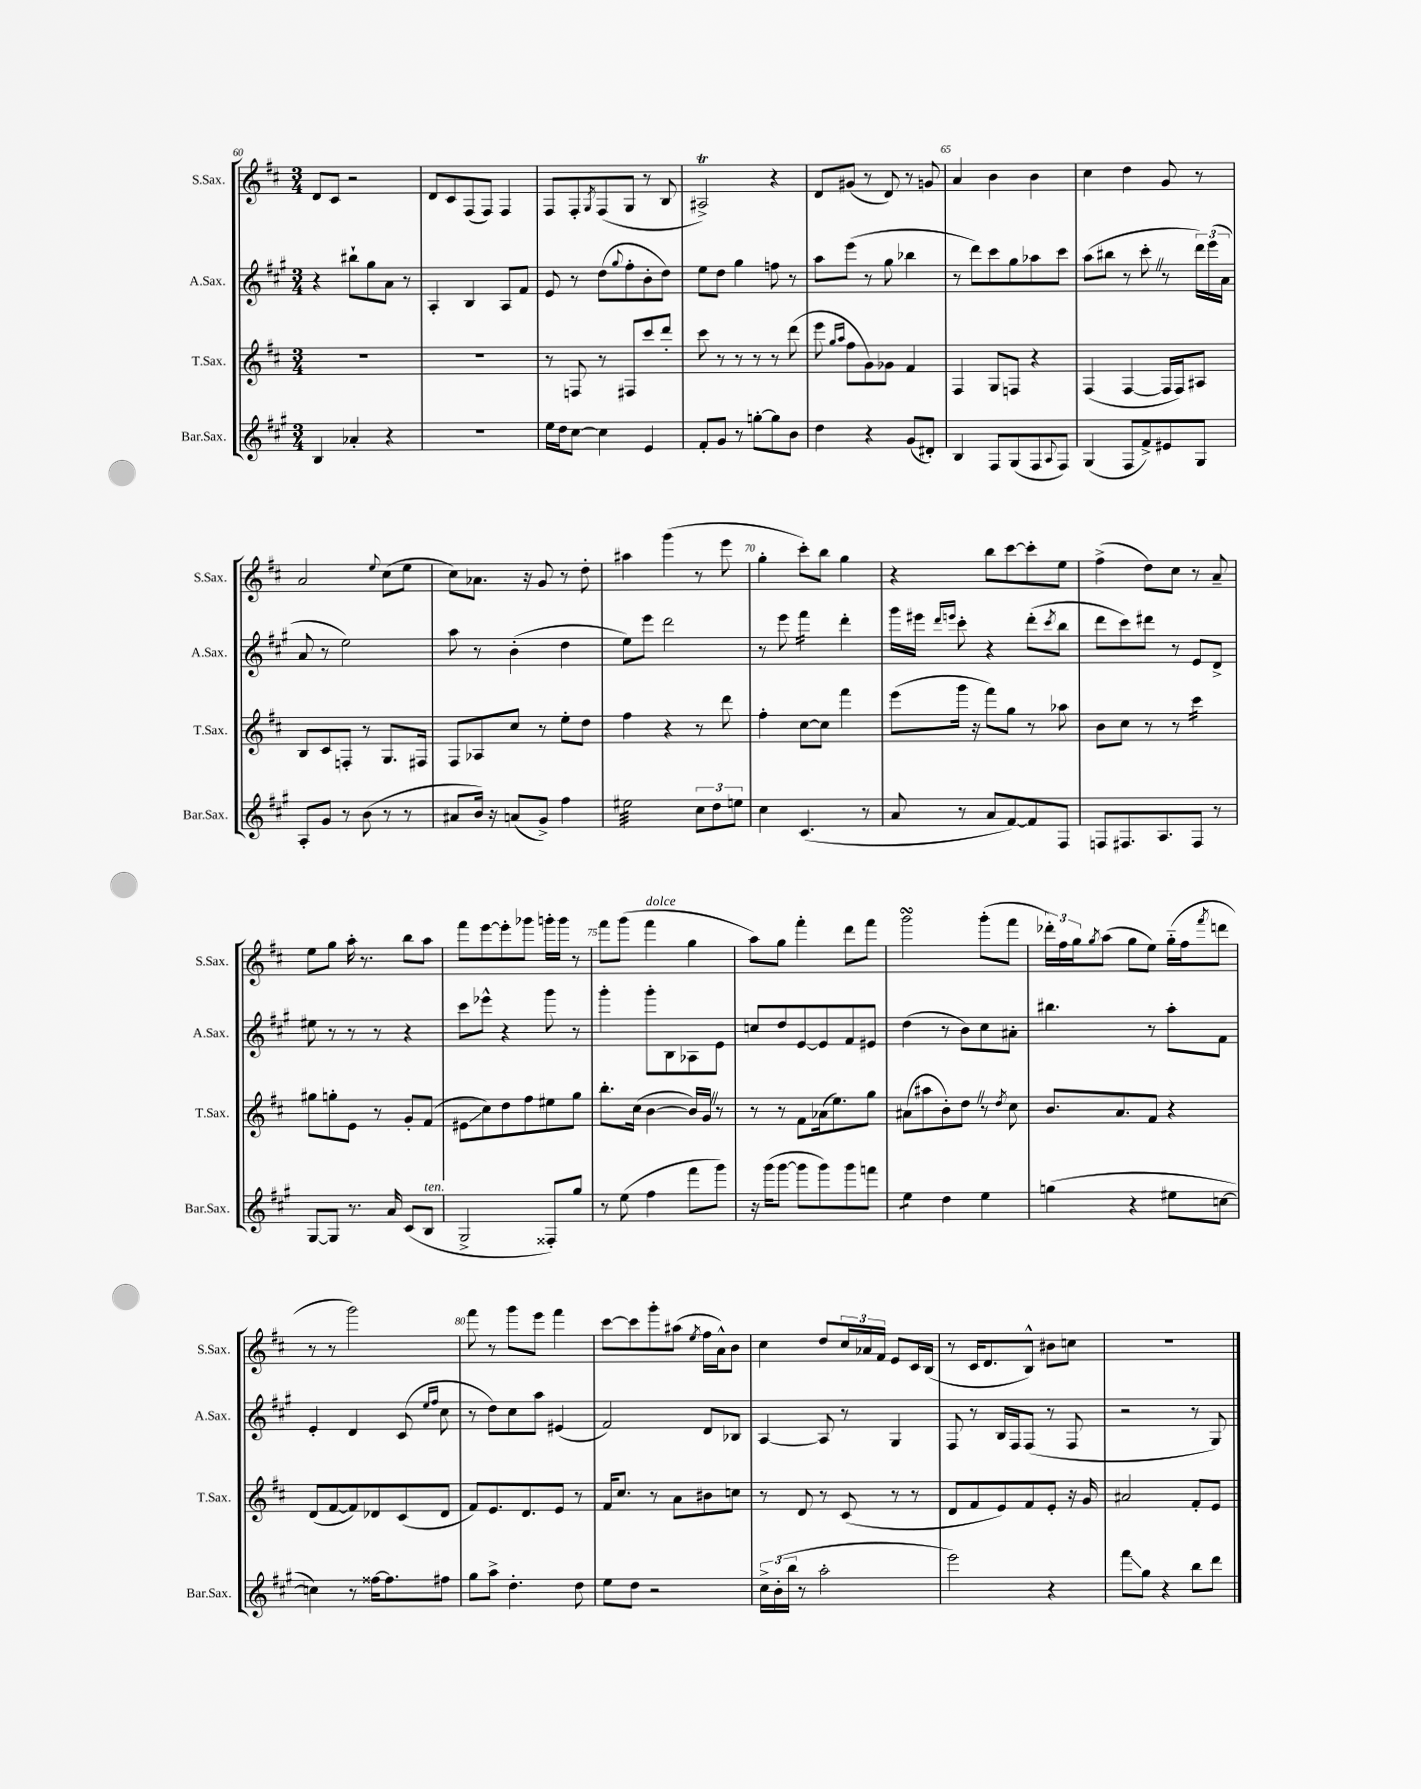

**kern	**kern	**kern	**kern
*staff4	*staff3	*staff2	*staff1
*clefG2	*clefG2	*clefG2	*clefG2
*k[f#c#g#]	*k[f#c#]	*k[f#c#g#]	*k[f#c#]
*M3/4	*M3/4	*M3/4	*M3/4
4B	2.r	4r	8d
.	.	.	8c#
4a-'	.	8bb#`	2r
.	.	8gg#	.
4r	.	8a	.
.	.	8r	.
=	=	=	=
2.r	2.r	4A'	8d
.	.	.	8c#
.	.	4B	(8F#
.	.	.	8F#)
.	.	8A	4F#
.	.	8f#	.
=	=	=	=
16ee	8r	8e	8F#
16dd	.	.	.
[8cc#	8F	8r	8F#'
.	.	.	8qG
4cc#]	8r	(8dd	(8F#
.	.	8qqgg#	.
.	8F#	8ff#'	8G
4e	8ccc#	8b'	8r
.	8ddd'	8dd)	8B
=	=	=	=
8f#'	8ccc#	8ee	2A#^)
8g#	8r	8dd	.
8r	8r	4gg#	.
[8gg'	8r	.	.
8gg]	8r	8ff	4r
8b	(8ddd	8r	.
=	=	=	=
4dd	8eee	8aa	8d
.	16qqgg	.	.
.	16qqaa	.	.
.	8ff#	(8eee	(8g#
4r	8g)	8r	8r
.	8g-	8gg#	8d)
(8g#	4f#	4bb-	8r
8d#')	.	.	8g
=	=	=	=
4B	4F#	8r	4a
.	.	8ddd)	.
8F#	8G	8ccc#	4b
(8G#	8F	8gg#	.
8F#	4r	8aa-	4b
8qqA	.	.	.
8F#)	.	8ccc#	.
=	=	=	=
(4G#	(4F#	(8aa	4cc#
.	.	8bb#	.
8F#	[4F#	8r	4dd
8f#^)	.	8ccc#'	.
8e#	16F#]	8r	8g
.	16F#)	.	.
8G#	8A#	24ddd)	8r
.	.	(24eee	.
.	.	24a	.
=	=	=	=
8A'	8B	8a	2a
8g#	8c#	8r	.
8r	8F'	2ee)	.
(8b	8r	.	.
.	.	.	8qqee
8r	8.G	.	(8cc#
8r	.	.	8ee
.	16F#	.	.
=	=	=	=
8a#	8F#	8aa	8cc#)
16b)	8A-	8r	8.a-
16r	.	.	.
(8a	8cc#	(4b'	.
.	.	.	16r
8g#^)	8r	.	8g
4ff#	8ee'	4dd	8r
.	8dd	.	8dd'
=	=	=	=
2ee#	4ff#	8ee)	4aa#
.	.	8eee	.
.	4r	2ddd	(4ggg
12cc#	8r	.	8r
12dd	.	.	.
.	8ddd	.	8eee
12ee	.	.	.
=	=	=	=
4cc#	4ff#'	8r	4gg'
.	.	8eee	.
(4.c#	[8cc#	4fff#	8ccc#')
.	8cc#]	.	8bb
.	4fff#	4ddd'	4gg
8r	.	.	.
=	=	=	=
8a	(8eee	16ggg#	4r
.	.	16eee#	.
.	.	16qqddd	.
.	.	16qqeee	.
8r	16ggg	8ccc#'	.
.	16r	.	.
8a	8fff#)	4r	8bb
[8f#)	8gg	.	[8ccc#
8f#]	8r	(8ddd'	8ccc#']
.	.	8qccc#	.
8F#	8aa-	8bb	8ee
=	=	=	=
8F	8b	8ddd	(4ff#^
8.F#	8cc#	8ccc#)	.
.	8r	8ddd#	8dd)
8.A	.	.	.
.	8r	8r	8cc#
8F#	4ccc#	8e	8r
8r	.	8d^	8a~
=	=	=	=
[8G#	8gg#	8ee#	8ee
8G#]	8gg'	8r	8gg
8.r	8e	8r	16aa'
.	.	.	8.r
.	8r	8r	.
16a	.	.	.
(8c#	8g'	4r	8bb
8B	(8f#	.	8aa
=	=	=	=
2G#^	8e#	8ccc#	8fff#
.	8cc#)	8eee-^^	[8eee
.	8dd	4r	8eee']
.	8ff#	.	8ggg-
8F##')	8ee#	8ggg#	16ggg'
.	.	.	16ggg
8gg#	8gg	8r	8r
=	=	=	=
8r	8.bb'	4ggg#'	8fff#
(8ee	.	.	(8ggg
.	(16cc#	.	.
4ff#	[4b	8ggg#'	4fff#
.	.	8B	.
8fff#	16b])	8A-	4gg
.	16g	.	.
8ggg#)	8r	8e	.
=	=	=	=
16r	8r	8cc	8aa)
(16ggg#	.	.	.
[8ggg#	8r	8dd	8gg
8ggg#]	8f#	[8e	4fff#'
8ggg#)	(16a-	8e]	.
.	8.ee)	.	.
8ggg#	.	8f#	8ddd
8fff	8gg	8e#	8fff#
=	=	=	=
4ee	(8a#	(4dd	2ggg
.	8aa#	.	.
4dd	8b')	8r	.
.	8dd	8b)	.
4ee	8r	8cc#	(8ggg'
.	8qdd	.	.
.	8cc#	8a#'	8fff#
=	=	=	=
(4gg	8.b	4.bb#	24ddd-')
.	.	.	24ff#
.	.	.	24gg
.	.	.	8qgg
.	.	.	(8aa
.	8.a	.	.
4r	.	.	8gg
.	8f#	8r	8ee)
8ee#	4r	8aa'	(16gg'~
.	.	.	16ff#
.	.	.	8qfff#
[8cc	.	8f#	8ddd
=	=	=	=
4cc])	(8d	4e'	8r
.	[8f#	.	8r
8r	8f#])	4d	2ggg)
[16ff##	8d-	.	.
8.ff##]	.	.	.
.	(8c#	(8c#	.
.	.	16qqee	.
.	.	16qqff#	.
8ff#	8d-	8cc#	.
=	=	=	=
8gg#	8f#)	8r	8fff#
8aa^	8.e	8dd)	8r
4.dd'	.	8cc#	8ggg
.	8.d	.	.
.	.	8aa	8eee
.	8e	(4e#	4fff#
8dd	8r	.	.
=	=	=	=
8ee	16f#	2f#)	[8ccc#
.	8.cc#	.	.
8dd	.	.	8ccc#]
2r	8r	.	8ggg'
.	8a	.	(8aa#
.	.	.	8qee
.	8b#	8d	16ff#
.	.	.	16a^^)
.	8cc	8B-	8b
=	=	=	=
24cc#^	8r	[4A	4cc#
(24b'	.	.	.
24bb	.	.	.
8r	8d	.	.
2aa'	8r	8A]	8dd
.	(8c#	8r	24cc#
.	.	.	24a-
.	.	.	24f#
.	8r	4G#	8e
.	8r	.	16c#
.	.	.	(16B
=	=	=	=
2eee)	8d	8F#	8r
.	8f#	8r	16c#
.	.	.	8.d
.	8e)	16B	.
.	.	16F#	.
.	8f#	(8F#	8B^^)
4r	8e'	8r	8b#
.	16r	8F#	8cc
.	16g	.	.
=	=	=	=
8fff#	2a#	2r	2.r
8gg#	.	.	.
4r	.	.	.
8bb	8f#'	8r	.
8ddd	8e	8G#)	.
==	==	==	==
*-	*-	*-	*-
